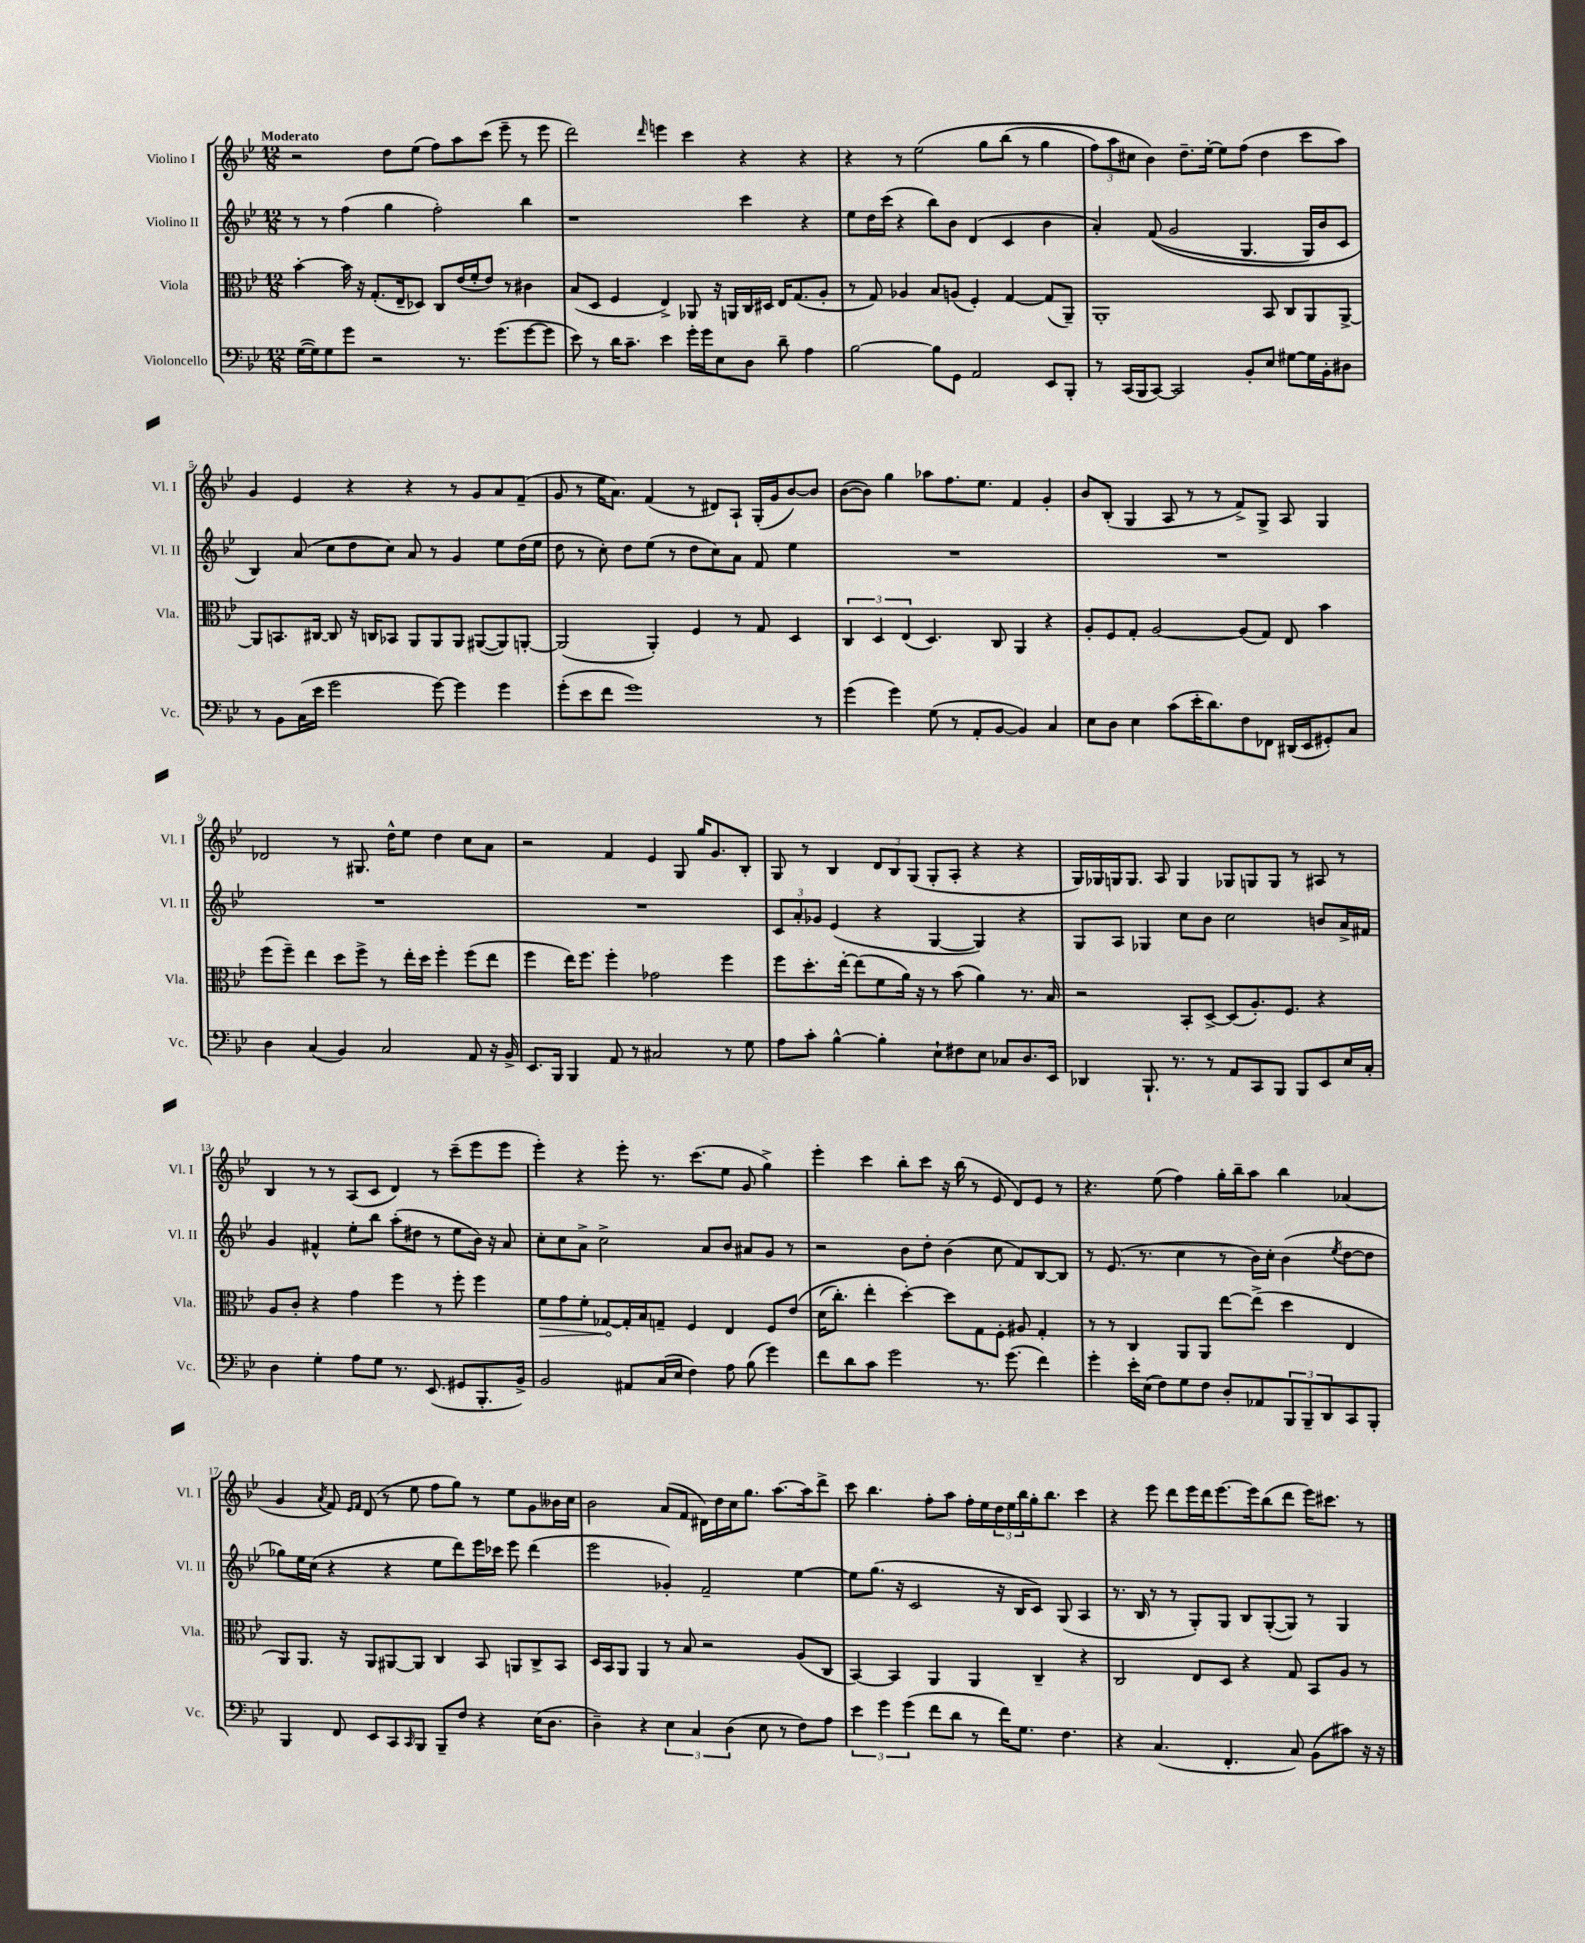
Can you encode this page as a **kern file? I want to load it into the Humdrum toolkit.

**kern	**kern	**dynam	**kern	**kern
*part4	*part3	*part3	*part2	*part1
*staff4	*staff3	*staff3	*staff2	*staff1
*I"Violoncello	*I"Viola	*	*I"Violino II	*I"Violino I
*I'Vc.	*I'Vla.	*	*I'Vl. II	*I'Vl. I
*clefF4	*clefC3	*	*clefG2	*clefG2
*k[b-e-]	*k[b-e-]	*	*k[b-e-]	*k[b-e-]
*M12/8	*M12/8	*	*M12/8	*M12/8
=1	=1	=1	=1	=1
!	!	!	!	!LO:TX:a:B:t=Moderato
([16G\LL	[4b-'\	.	8r	2r
16G\J])	.	.	.	.
8G\	.	.	8r	.
8g\J	16b-\]	.	(4ff\	.
.	16r	.	.	.
2r	(8.G'/L	.	.	.
.	.	.	4gg\	8dd\L
.	16E-~/k	.	.	.
.	8D-X/J)	.	.	(8ee-\J
.	8C/L	.	2ff'\)	8ff\L)
8.r	(16e-/L	.	.	8aa\
.	16f'/J	.	.	.
.	8e-/J)	.	.	(8ccc\J
(8.g\L	.	.	.	.
.	8r	.	.	8eee-~\
[8g\	4c#X\	.	4bb-\	8r
8g\J]	.	.	.	8eee-\
=2	=2	=2	=2	=2
8e-\)	(8B-/L	.	1r	2ddd\)
8r	8D/J	.	.	.
16d\KL	4F/	.	.	.
8.c~\J	.	.	.	.
.	.	.	.	16qqddd/
4e-\	4E-^/)	.	.	4eeen\
16g'\LL	8AA-X/	.	.	4ccc\
16g\J	.	.	.	.
8E-\	16r	.	.	.
.	16AAn/LL	.	.	.
8D\J	16C/	.	4ccc\	4r
.	16D#X/JJ	.	.	.
8d~\	16E-/KL	.	.	.
.	(8.G/	.	.	.
4A\	.	.	4r	4r
.	8A'/J	.	.	.
=3	=3	=3	=3	=3
[2B-\	8r	.	8ee-\L	4r
.	8G/)	.	16dd\L	.
.	.	.	(16ccc\JJ	.
.	4A-X/	.	4r	8r
.	.	.	.	(2ee-\
8B-\L]	8B-/L	.	8bb-\L)	.
8GG\J	(8An/J	.	8b-\J	.
2AA/	4F'/)	.	(4d/	.
.	.	.	.	8gg\L
.	[4G/	.	4c/	(8bb-\J
.	.	.	.	8r
8EE-/L	(8G/L]	.	4b-\	4gg\
8BBB-'/J	8AA~/J)	.	.	.
=4	=4	=4	=4	=4
8r	1AA'	.	4a'/)	12ff\L)
.	.	.	.	12aa\
(16CC/LL	.	.	.	.
.	.	.	.	12cc#X\J
16BBB-/J	.	.	.	.
[8CC/J)	.	.	((8f/	4b-\)
2CC/]	.	.	2g/	.
.	.	.	.	8.dd~\L
.	.	.	.	[16ee-'\Jk
.	.	.	.	8ee-\L]
8BB-'/L	.	.	4.G/	(8ff\J
8E-/J	8BB-/	.	.	4dd\
[8G#X\L	8C/L	.	.	.
16G#\L]	8AA/	.	16G/LL)	8ccc\L
16BB-'\J	.	.	16b-/J	.
8D#X\J	[8AA^/J	.	8c/J	8aa\J)
!!LO:LB:g=z
=5	=5	=5	=5	=5
8r	8AA/L]	.	4B-/)	4g/
8BB-\L	8.BBn/	.	.	.
(16C\L	.	.	(8a/	4e-/
16e-\JJ	[16C#X/Jk	.	.	.
2g\	8C#/]	.	8cc\L	.
.	16r	.	8dd\	4r
.	16Cn/KL	.	.	.
.	8BB-X/J	.	8cc\J)	.
.	8AA/L	.	8a/	4r
[8g\)	8AA/	.	8r	.
4g\]	8AA/J	.	4g/	8r
.	([8AA#X/L	.	.	8g/L
4g\	8AA#/])	.	8ee-\L	8a/
.	[8AAn'/J	.	(16dd\L	(8f~/J
.	.	.	16ee-\JJ	.
=6	=6	=6	=6	=6
(8g'\L	(2AA/]	.	8dd\	8g/
8e-\	.	.	8r	8r
8f\J	.	.	8cc'\)	16ee-\KL
.	.	.	.	8.a\J)
1g)	.	.	8dd\L	.
.	4AA'/)	.	(8ee-\J	(4f/
.	.	.	8r	.
.	4F/	.	8dd\L	8r
.	.	.	8cc\)	8d#X/L)
.	8r	.	8a\J	8A`/J
.	8G/	.	8f/	(16G'/LL
.	.	.	.	16g/J
.	4D/	.	4ee-\	[8b-/)
8r	.	.	.	8b-/J]
=7	=7	=7	=7	=7
(4g\	6C/	.	1.r	([8b-\L
.	.	.	.	8b-\J])
.	6D/	.	.	.
4g\)	.	.	.	4gg\
.	(6E-/	.	.	.
(8G\	4.D/)	.	.	8aa-X\L
8r	.	.	.	8.ff\
8AA'/L	.	.	.	.
.	.	.	.	8.ee-\J
[8BB-/J	8C/	.	.	.
4BB-/])	4AA/	.	.	4f/
4C/	4r	.	.	4g'/
=8	=8	=8	=8	=8
8E-\L	8A'/L	.	1.r	8b-/L
8D\J	8F/	.	.	(8B-'/J
4E-\	8G'/J	.	.	4G/
.	[2A/	.	.	.
(8c\L	.	.	.	8A/
16e-'\K	.	.	.	8r
8.d\)	.	.	.	.
.	.	.	.	8r
8F\	(8A/L]	.	.	8f^/L)
8FF-X\J	8G/J)	.	.	8G^/J
(16DD#X/LL	8E-/	.	.	8A/
16EE-/J	.	.	.	.
8GG#X'/)	4b-\	.	.	4G/
8C/J	.	.	.	.
!!LO:LB:g=z
=9	=9	=9	=9	=9
4D\	(8ff\L	.	1.r	2d-X/
.	8ff~\J)	.	.	.
(4C/	4ee-\	.	.	.
4BB-/)	8dd\L	.	.	8r
.	8ff^\J	.	.	8.G#X/
2C/	8r	.	.	.
.	.	.	.	16dd^^\KL
.	16ee-'\LL	.	.	8ee-\J
.	16dd\JJ	.	.	.
.	4ff'\	.	.	4dd\
8AA/	(8ff\L	.	.	8cc\L
16r	8ee-\J	.	.	8a\J
16BB-^/	.	.	.	.
=10	=10	=10	=10	=10
8.EE-/L	4ff\	.	1.r	2r
16BBB-/Jk	.	.	.	.
4BBB-/	16ee-\KL)	.	.	.
.	8.ff\J	.	.	.
8AA/	4ff'\	.	.	4f/
8r	.	.	.	.
2C#X/	2g-X\	.	.	4e-/
.	.	.	.	8G/
.	.	.	.	16gg/KL
.	.	.	.	8.g/
8r	4ff\	.	.	.
8G\	.	.	.	8B-'/J
=11	=11	=11	=11	=11
8A\L	8ff\L	.	12c/L	8G/
.	.	.	12a'/	.
8c'\J	8.dd'\	.	.	8r
.	.	.	12g-X/J	.
[4B-^^\	.	.	(4e-/	4B-/
.	[16ee-'\Jk	.	.	.
.	(8ee-\L]	.	.	.
4B-'\]	8f\	.	4r	12d/L
.	.	.	.	12B-/
.	16a\Jk)	.	.	.
.	.	.	.	(12G/J
.	16r	.	.	.
8E-`\L	8r	.	[4G/	8G'/L
8F#X\	(8b-\	.	.	8A'/J
8E-\J	4a\)	.	4G/])	4r
8C-X/L	.	.	.	.
8.D/	8.r	.	4r	4r
16EE-/Jk	16B-/	.	.	.
=12	=12	=12	=12	=12
4DD-X/	2r	.	8G/L	16G/LL)
.	.	.	.	16G-X/
.	.	.	8A/J	16Gn/J
.	.	.	.	8.G/J
8.BBB-`/	.	.	4G-X/	.
.	.	.	.	8A/
8.r	.	.	.	.
.	8BB-'/L	.	8cc\L	4G/
8r	[8D^/J	.	8b-\J	.
8AA/L	(8D/L]	.	2cc\	8G-X/L
8CC/	8.A'/)	.	.	8Gn/
8BBB-/J	.	.	.	8G/J
.	8.F/J	.	.	.
8BBB-/L	.	.	.	8r
8EE-/	4r	.	8bn/L	8A#X/
16E-/L	.	.	16a^/L	8r
16C'/JJ	.	.	16f#X/JJ	.
!!LO:LB:g=z
=13	=13	=13	=13	=13
4D\	8A/L	.	4g/	4B-/
.	8c'/J	.	.	.
4G'\	4r	.	4f#X^^/	8r
.	.	.	.	8r
8A\L	4g\	.	8ee-'\L	(8A/L
8G\J	.	.	8bb-\J	8c/J
8.r	4ff\	.	(8aa'\L	4d/)
.	.	.	8dd#X\J	.
(8.EE-/	.	.	.	.
.	8r	.	8r	8r
8GG#X/L	8ff'\	.	8ee-\L	(8ccc~\L
8.BBB-'/	4ff\	.	16b-\Jk)	8eee-\
.	.	.	16r	.
.	.	.	8a/	8eee-\J
16BB-^/Jk)	.	.	.	.
=14	=14	=14	=14	=14
!	!	!LO:HP:b	!	!
2BB-/	8f\L	>	8cc'\L	4eee-'\)
.	8g\	.	8cc\	.
.	8f'\J	.	8a^\J	4r
.	[8G-X/L	.	2cc^\	.
8AA#X/L	16G-'/L]	]	.	8eee-'\
.	16B-/J	.	.	.
(16C/L	8Gn~/J	.	.	8.r
16E-/JJ	.	.	.	.
4F\)	4F/	.	.	.
.	.	.	.	(8.ccc\L
.	.	.	8a/L	.
8A\	4E-/	.	8b-/J	8ee-\J
(8B-\	.	.	8a#X/L	8g/
4g\)	8F/L	.	8g/J	4gg^\)
.	(8e-/J	.	8r	.
=15	=15	=15	=15	=15
8f\L	(16d\KL	.	2r	4eee-'\
.	8.cc'\J)	.	.	.
8d\	.	.	.	.
8c\J	4ee-'\	.	.	4ccc\
2g\	.	.	.	.
.	[4dd'\)	.	8b-\L	8bb-'\L
.	.	.	8dd'\J	8ccc\J
.	8dd\L]	.	(4b-\	16r
.	.	.	.	(16bb-\
8.r	8G\	.	.	8r
.	8F'\J	.	8cc\	8e-/
(8.g\	.	.	.	.
.	8A#X/	.	8f/L)	8d/L)
4f\)	4G'/	.	[8B-/	8e-/J
.	.	.	8B-/J]	8r
=16	=16	=16	=16	=16
4g'\	8r	.	8r	4.r
.	8r	.	(8.e-/	.
16e-'\LL	4C/	.	.	.
(16E-\JJ	.	.	8.r	.
8F\L)	.	.	.	(8ee-\
8G\	8AA/L	.	4cc\	4ff\)
8F\J	8AA/J	.	.	.
8D'/L	[8ee-\L	.	8r	16gg'\LL
.	.	.	.	16bb-~\J
8AA-X/	(8ee-^\J]	.	16b-\LL)	8aa\J
.	.	.	16cc'\JJ	.
12BBB-/	4dd\	.	(4b-\	4bb-\
12BBB-~/	.	.	.	.
12DD/	.	.	.	.
.	.	.	8qee-/	.
8CC/	4E-/	.	[8dd\L	(4a-X/
8BBB-'/J	.	.	8dd\J]	.
!!LO:LB:g=z
=17	=17	=17	=17	=17
4BBB-/	8AA/L)	.	8gg-X\L)	4g/
.	8.AA/J	.	16ee-\L	.
.	.	.	(16cc\JJ	.
.	.	.	.	8qa/
8FF/	.	.	4r	8f/)
.	16r	.	.	.
.	.	.	.	16qqe-/LL
.	.	.	.	16qqf/JJ
8EE-/L	8AA/L	.	.	(8d/
8CC/	[8AA#X/	.	4r	8r
16qqCC/	.	.	.	.
8BBB-/J	8AA#/J]	.	.	8ee-\
8BBB-~/L	4C/	.	8ee-\L	8ff\L
8F/J	.	.	8ddd\)	8gg\J)
4r	8BB-/	.	16eee-\L	8r
.	.	.	16ccc-X\JJ	.
.	8AAn/L	.	8eee-\	8ee-\L
(16E-\KL	8C^/	.	(4ddd\	8g\
8.D\J	.	.	.	.
.	8BB-/J	.	.	16b--X\L
.	.	.	.	16cc\JJ
=18	=18	=18	=18	=18
4D~\)	16D/LL	.	2eee-\	2b-\
.	16BB-/J	.	.	.
.	8AA/J	.	.	.
4r	4AA/	.	.	.
6E-\	8r	.	4g-X'/)	(8a/L
.	8B-/	.	.	8f/J
6C/	.	.	.	.
.	2r	.	2f~/	16d#X\LL)
.	.	.	.	16dd\
(6D\	.	.	.	.
.	.	.	.	16cc\J
.	.	.	.	8.gg\J
8E-\	.	.	.	.
8r	.	.	.	[8.aa\L
8F\L)	(8A/L	.	[4ee-\	.
.	.	.	.	16aa\k]
8A\J	8C/J	.	.	8ddd^\J
=19	=19	=19	=19	=19
6e-\	[4BB-/)	.	8ee-\L]	8ccc\
.	.	.	(8.gg\J	4.bb-\
6g\	.	.	.	.
.	4BB-/]	.	.	.
.	.	.	16r	.
(6g\	.	.	.	.
.	.	.	2c/	.
8f\L	4AA/	.	.	8ff'\L
8d\J	.	.	.	8aa\J
8r	4AA/	.	.	16ff'\LL
.	.	.	.	16ee-\
16f\KL)	.	.	16r	24dd\
.	.	.	.	24ee-\
8.G\J	.	.	16B-/KL	.
.	.	.	.	24bb-\
.	4C~/	.	8c/J)	16gg'\J
.	.	.	.	8.bb-\J
4.F\	.	.	(8G/	.
.	4r	.	4A/	4ccc\
=20	=20	=20	=20	=20
4r	2C/	.	8.r	4r
.	.	.	16B-/	.
(4.C/	.	.	8r	8eee-\
.	.	.	8r	8ddd\L
.	8E-/L	.	8G'/L)	16eee-\L
.	.	.	.	16ddd\J
4.FF'/	8D/J	.	8G/J	[8.eee-\
.	4r	.	8B-/L	.
.	.	.	.	16eee-\k]
.	.	.	([8G'/	(8bb-\
8C/)	8G/	.	8G/J])	8ddd\J
(8BB-\L	8BB-/L	.	8r	16eee-\KL)
.	.	.	.	8.ccc#X\J
8c#X\J)	8A/J	.	4G/	.
16r	8r	.	.	8r
16r	.	.	.	.
==	==	==	==	==
*-	*-	*-	*-	*-
